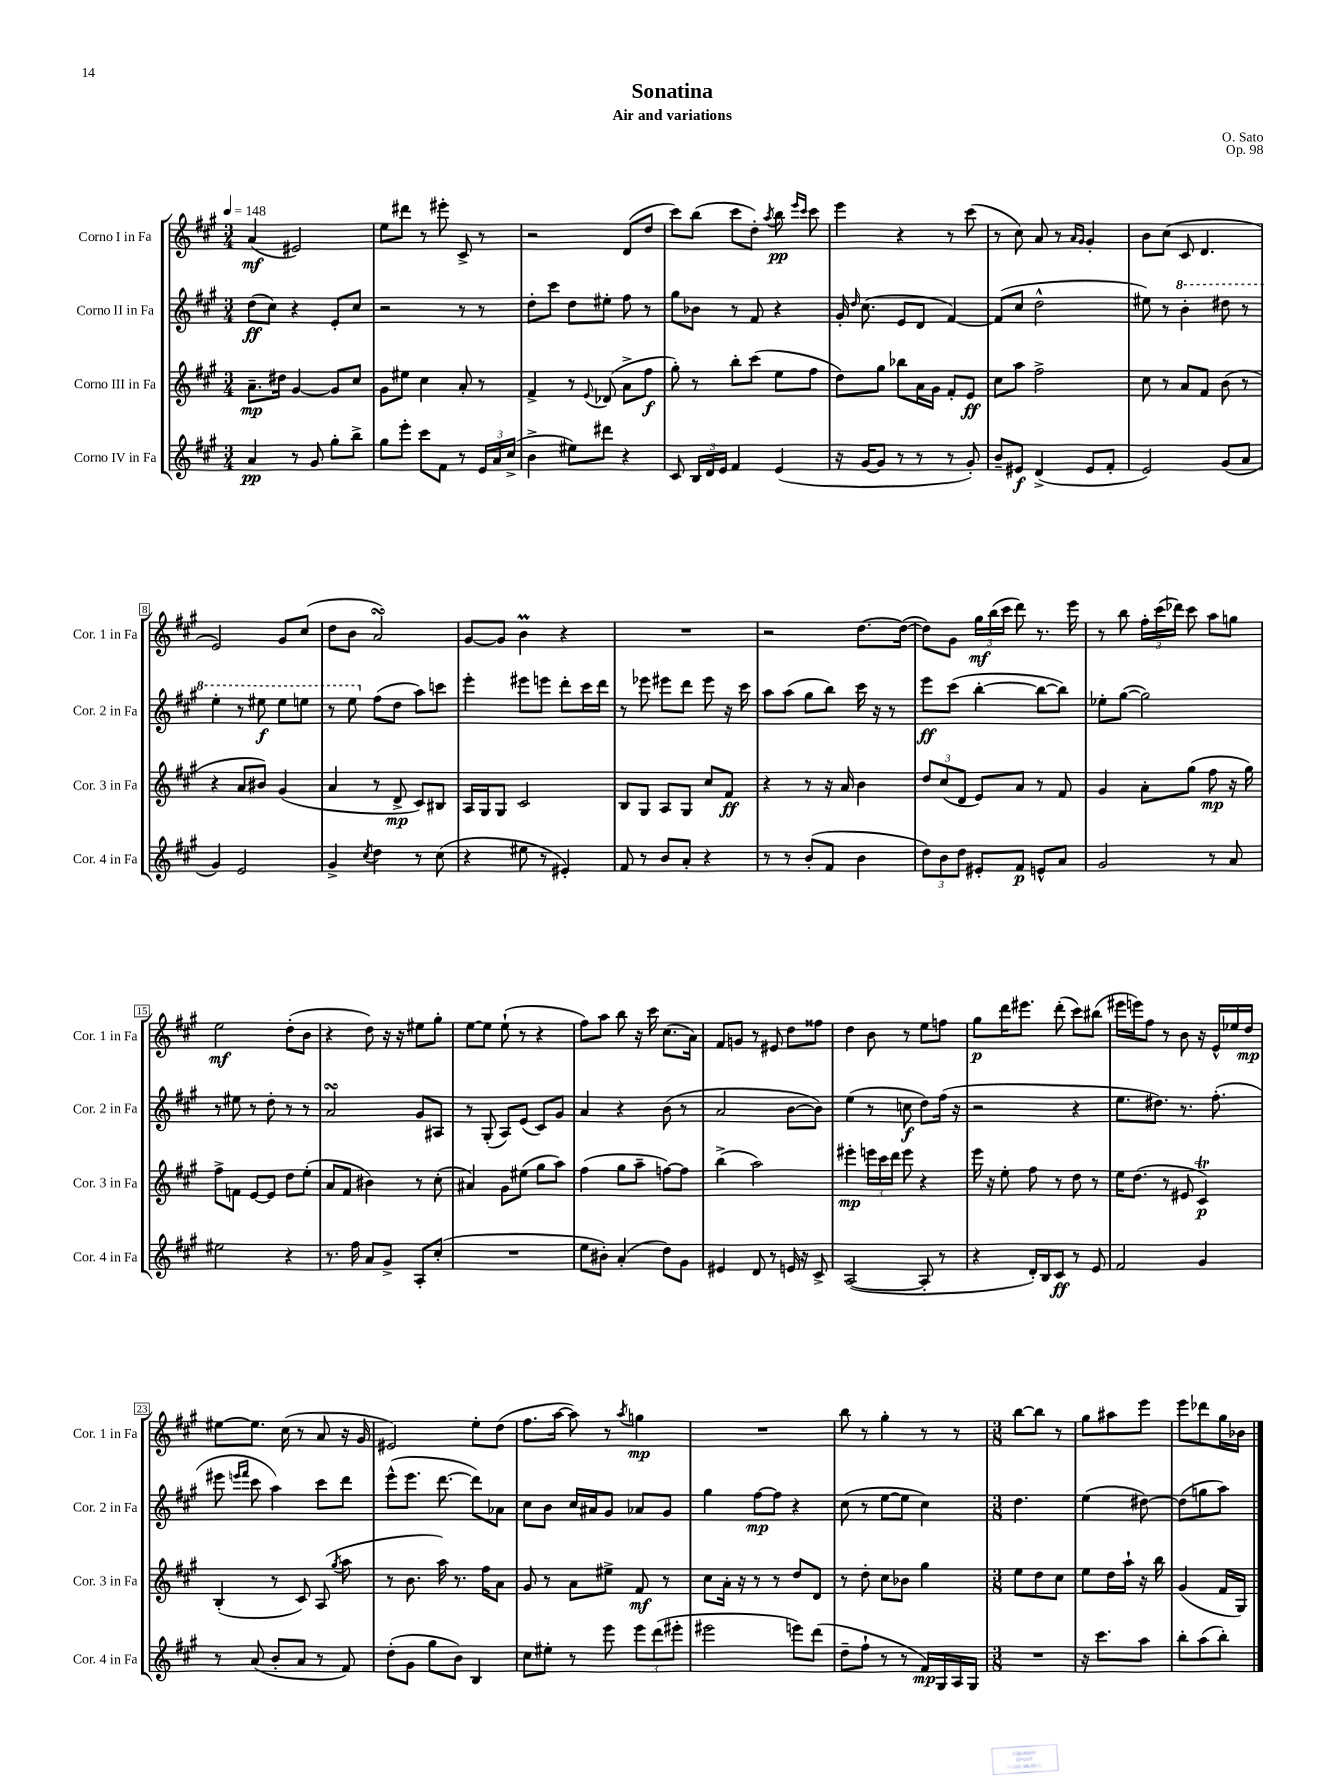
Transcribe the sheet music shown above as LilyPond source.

\header { title = "Sonatina" composer = "O. Sato" subtitle = "Air and variations" opus = "Op. 98" }
<<
\new StaffGroup <<
\new Staff = "s0" \with { instrumentName = "Corno I in Fa" shortInstrumentName = "Cor. 1 in Fa" } {
    \clef treble \key a \major \numericTimeSignature \time 3/4 \tempo 4 = 148
    \autoBeamOff a'4\mf( eis'2) |
    e''8[ dis'''8] r8 eis'''8-. cis'8-> r8 |
    r2 d'8[( d''8] |
    cis'''8[) b''8]( cis'''8[ d''8]-.) \acciaccatura { a''8 } b''8\pp \grace { e'''16[ cis'''16] } cis'''8 |
    e'''4 r4 r8 cis'''8( |
    r8 cis''8) a'8 r8 \grace { a'16[ gis'16] } gis'4-. |
    b'8[ cis''8]( cis'8 d'4. |
    e'2) gis'8[ cis''8]( |
    d''8[ b'8] a'2\turn) |
    gis'8[~ gis'8] b'4\prall r4 |
    R2. |
    r2 d''8.[~ d''16]~( |
    d''8[) gis'8] \tuplet 3/2 { gis''16[\mf b''16( cis'''16] } d'''8) r8. e'''16 |
    r8 b''8 \tuplet 3/2 { fis''16[-. cis'''16( des'''16]) } cis'''8 a''8[ g''8] |
    e''2\mf d''8[-.( b'8] |
    r4 d''8) r16 r16 eis''8[ gis''8]-. |
    e''8[~ e''8] e''8-!( r8 r4 |
    fis''8[) a''8] b''8 r16 cis'''16 cis''8.[( a'16]) |
    fis'8[ g'8] r8 eis'8 d''8[ fisis''8] |
    d''4 b'8 r8 e''8[ f''8] |
    gis''8[\p d'''16 eis'''8.] d'''8-.( cis'''8[) bis''8]( |
    eis'''16[ e'''16) fis''8] r8 b'8 r16 e'16[-^ ees''16 d''16]\mp |
    eis''8[~ eis''8.] cis''16( r8 a'8 r16 gis'16 |
    eis'2) e''8[-. d''8]( |
    fis''8.[ a''16]~ a''8) r8 \acciaccatura { a''8 } g''4\mp |
    R2. |
    b''8 r8 gis''4-. r8 r8 |
    \numericTimeSignature \time 3/8 b''8[~ b''8] r8 |
    gis''8[ ais''8 e'''8] |
    e'''8[ des'''8 gis''16 bes'16] \bar "|." |
}
\new Staff = "s1" \with { instrumentName = "Corno II in Fa" shortInstrumentName = "Cor. 2 in Fa" } {
    \clef treble \key a \major \numericTimeSignature \time 3/4
    \autoBeamOff d''8[\ff( cis''8]) r4 e'8[-. cis''8] |
    r2 r8 r8 |
    d''8[-. cis'''8] d''8[ eis''8]-. fis''8 r8 |
    gis''8[ bes'8] r8 fis'8 r4 |
    gis'16-. \grace { d''16 } cis''8.( e'8[ d'8] fis'4~) |
    fis'8[( cis''8] d''2-^ |
    eis''8) r8 \ottava #1 b''4-. dis'''8 r8 |
    e'''4-. r8 eis'''8\f eis'''8[ e'''8] |
    r8 e'''8 \ottava #0 fis''8[( d''8] a''8[) c'''8] |
    e'''4-. eis'''8[ e'''8] d'''8[-. cis'''16 d'''16] |
    r8 ees'''8 eis'''8[ d'''8] eis'''8 r16 cis'''16 |
    a''8[ a''8]( gis''8[ b''8]) cis'''16 r16 r8 |
    e'''8[\ff cis'''8]( b''4~-. b''8[~ b''8]) |
    ees''8[-. gis''8]~( gis''2) |
    r8 eis''8 r8 d''8-. r8 r8 |
    a'2\turn gis'8[ ais8] |
    r8 gis8-.( a8[) e'8]( cis'8[) gis'8] |
    a'4 r4 b'8( r8 |
    a'2 b'8[~ b'8]) |
    e''4( r8 c''8\f d''8[) fis''16]( r16 |
    r2 r4 |
    e''8.[ dis''8.]) r8. fis''8.-.( |
    eis'''8 \grace { e'''16[ fis'''16] } cis'''8 a''4) cis'''8[ d'''8] |
    e'''8[-^( e'''8.] d'''8.~ d'''8[) aes'8] |
    cis''8[ b'8] cis''16[ ais'16 gis'8] aes'8[ gis'8] |
    gis''4 fis''8[~\mp fis''8] r4 |
    cis''8( r8 e''8[~ e''8] cis''4) |
    \numericTimeSignature \time 3/8 d''4. |
    e''4( dis''8~) |
    dis''8[( g''8 a''8]) \bar "|." |
}
\new Staff = "s2" \with { instrumentName = "Corno III in Fa" shortInstrumentName = "Cor. 3 in Fa" } {
    \clef treble \key a \major \numericTimeSignature \time 3/4
    \autoBeamOff a'8.[--\mp dis''16] gis'4~ gis'8[ cis''8] |
    gis'8[ eis''8] cis''4 a'8-. r8 |
    fis'4-> r8 \appoggiatura { e'8 } des'8( a'8[-> fis''8]\f |
    gis''8-.) r8 b''8[-. cis'''8]( e''8[ fis''8] |
    d''8[) gis''8] bes''8[ a'16 gis'16] fis'8[-. e'8]\ff |
    cis''8[ a''8] fis''2-> |
    cis''8 r8 a'8[ fis'8] b'8( r8 |
    r4 a'8[ bis'8]) gis'4( |
    a'4 r8 d'8->\mp cis'8[) bis8] |
    a16[ gis16 gis8] cis'2 |
    b8[ gis8] a8[ gis8] cis''8[ fis'8]\ff |
    r4 r8 r16 a'16 b'4 |
    \tuplet 3/2 { d''8[ cis''8( d'8] } e'8[) a'8] r8 fis'8 |
    gis'4 a'8[-. gis''8]( fis''8\mp r16 gis''16) |
    fis''8[-> f'8] e'8[~ e'8] d''8[ e''8]-.( |
    a'8[ fis'8] bis'4) r8 cis''8-.( |
    ais'4) gis'8[ eis''8]( gis''8[ a''8]) |
    fis''4( gis''8[ a''8]-- f''8[~) f''8] |
    b''4->( a''2) |
    eis'''4-.\mp \tuplet 3/2 { e'''16[ cis'''16 d'''16] } e'''8 r4 |
    e'''16 r16 e''8-. fis''8 r8 d''8 r8 |
    e''16[ d''8.]( r8 eis'8 cis'4\trill\p) |
    b4-.( r8 cis'8) a8( \acciaccatura { gis''8 } a''8 |
    r8 b'8. a''16) r8. fis''16[ a'8] |
    gis'8 r8 a'8[ eis''8]-> fis'8\mf r8 |
    cis''8[ a'16]-. r16 r8 r8 d''8[ d'8] |
    r8 d''8-. cis''8[ bes'8] gis''4 |
    \numericTimeSignature \time 3/8 e''8[ d''8 cis''8] |
    e''8[ d''16 a''16]-! r16 b''16 |
    gis'4( fis'16[ gis16]) \bar "|." |
}
\new Staff = "s3" \with { instrumentName = "Corno IV in Fa" shortInstrumentName = "Cor. 4 in Fa" } {
    \clef treble \key a \major \numericTimeSignature \time 3/4
    \autoBeamOff a'4\pp r8 gis'8 gis''8[-. b''8]-> |
    gis''8[ e'''8]-. cis'''8[ fis'8] r8 \tuplet 3/2 { e'16[ a'16 cis''16]->( } |
    b'4-> eis''8[) dis'''8] r4 |
    cis'8 \tuplet 3/2 { b16[ d'16 e'16] } fis'4 e'4( |
    r16 gis'16[~ gis'8] r8 r8 r8 gis'8-.) |
    b'8[-- eis'8]\f d'4->( eis'8[ fis'8]-. |
    e'2) gis'8[( a'8] |
    gis'4) e'2 |
    gis'4-> \acciaccatura { cis''8 } d''4 r8 cis''8( |
    r4 eis''8 r8 eis'4-.) |
    fis'8 r8 b'8[ a'8]-. r4 |
    r8 r8 b'8[-.( fis'8] b'4 |
    \tuplet 3/2 { d''8[) b'8 d''8] } eis'8[-. fis'8]\p e'8[-^ a'8] |
    gis'2 r8 a'8 |
    eis''2 r4 |
    r8. fis''16 a'8[ gis'8]-> a8[-. cis''8]-.( |
    R2. |
    e''8[ bis'8]-.) a'4-.( d''8[) gis'8] |
    eis'4 d'8 r8 e'16 r16 cis'8-> |
    a2~( a8-. r8 |
    r4 d'16[-.) b16 cis'8]\ff r8 e'8 |
    fis'2 gis'4 |
    r8 a'8( b'8[-. a'8] r8 fis'8) |
    d''8[-.( gis'8] gis''8[ b'8]) b4 |
    cis''8[ eis''8]-. r8 e'''8 \tuplet 3/2 { e'''8[ d'''8( eis'''8]-. } |
    eis'''2 e'''8[) d'''8]( |
    d''8[-- fis''8]-! r8 r8 fis'16[\mp) gis16 a16 gis16] |
    \numericTimeSignature \time 3/8 R4. |
    r16 cis'''8.[ a''8] |
    b''8[-. a''8( b''8]-.) \bar "|." |
}
>>
>>
\layout { \context { \Score \override BarNumber.stencil = #(make-stencil-boxer 0.1 0.3 ly:text-interface::print) } }
